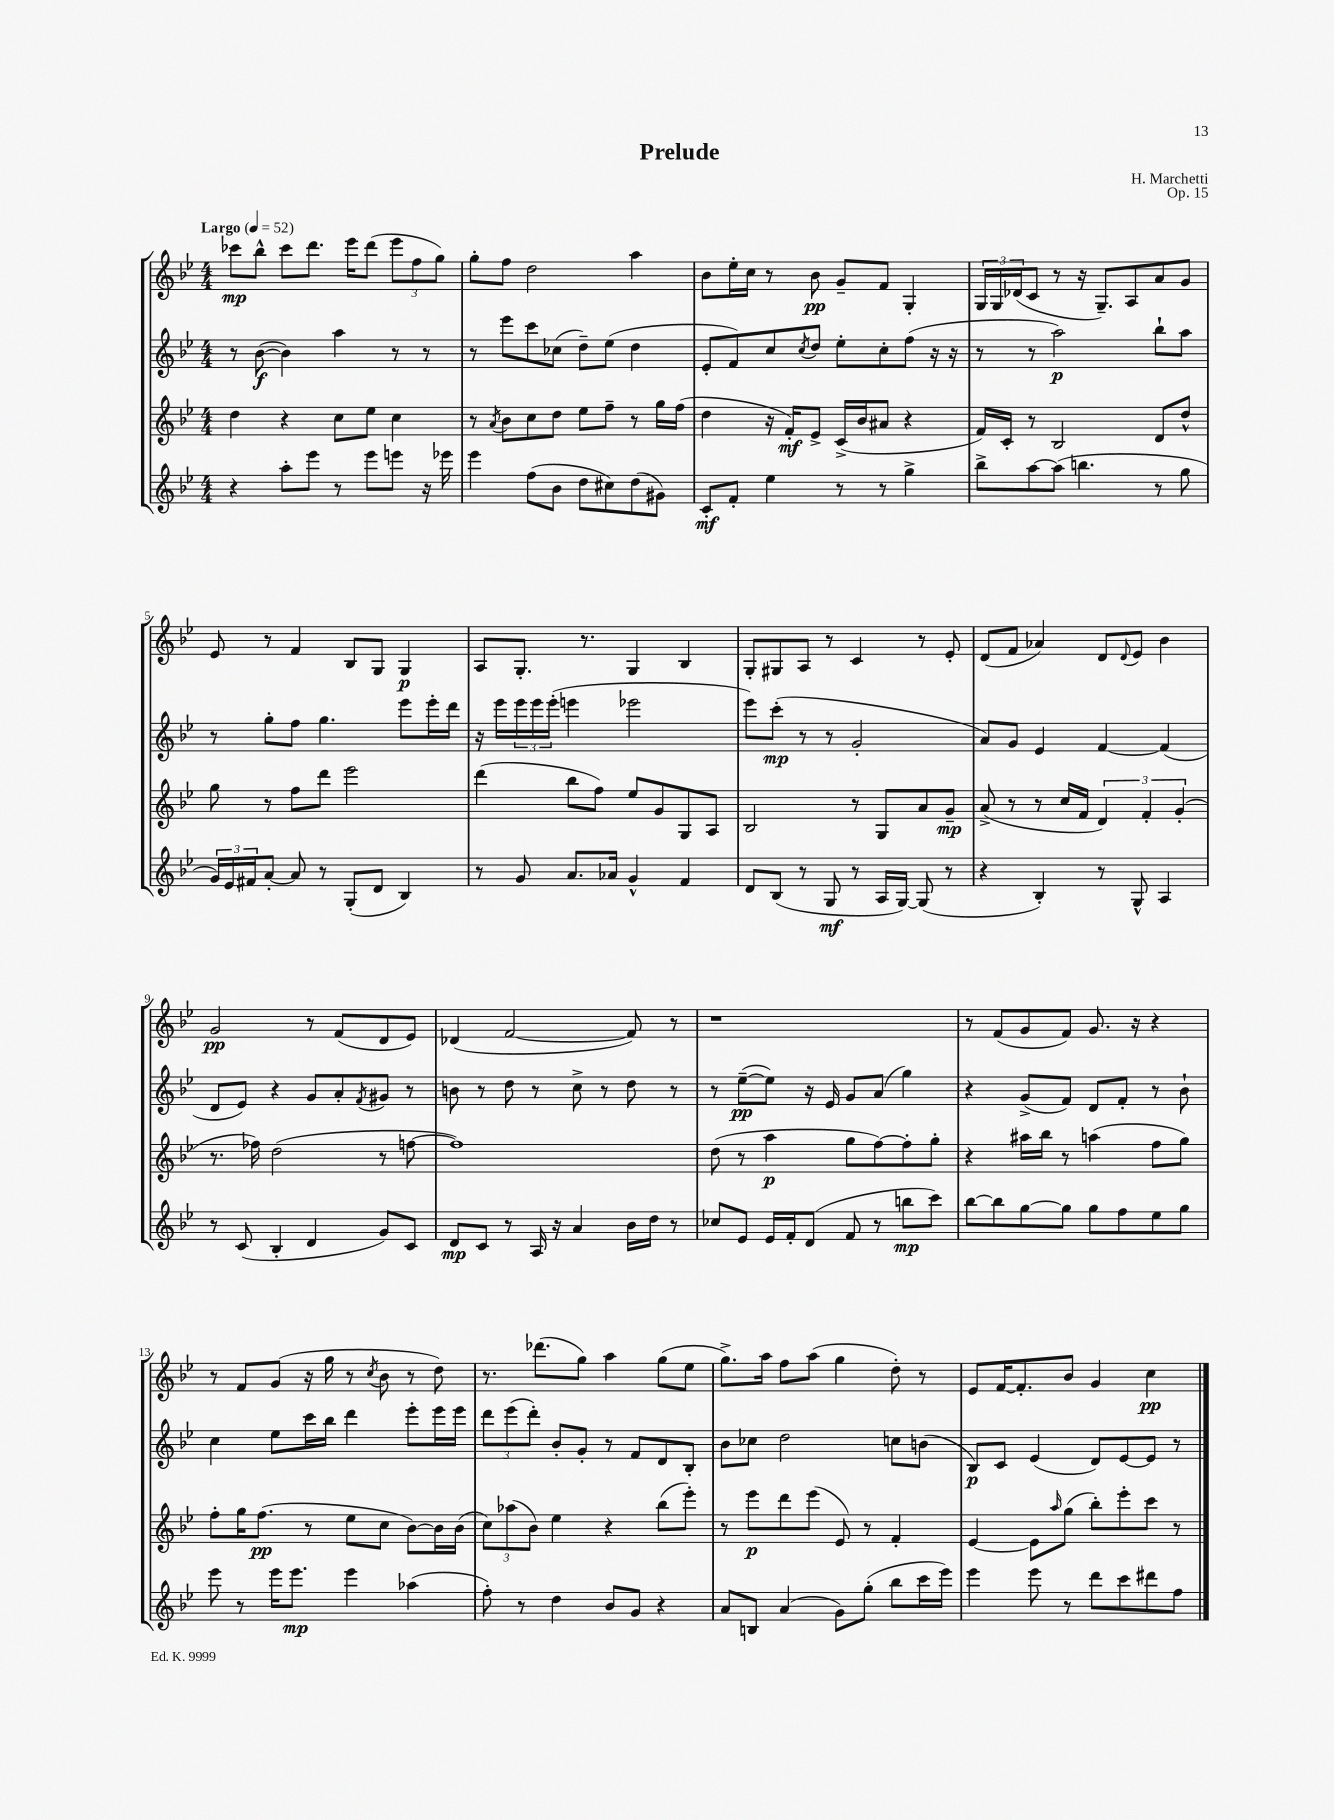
\header { title = "Prelude" composer = "H. Marchetti" opus = "Op. 15" }
<<
\new StaffGroup <<
\new Staff = "s0" {
    \clef treble \key bes \major \numericTimeSignature \time 4/4 \tempo "Largo" 4 = 52
    ces'''8\mp bes''8-^ ces'''8 d'''8. ees'''16 d'''8( \tuplet 3/2 { ees'''8 f''8 g''8) } |
    g''8-. f''8 d''2 a''4 |
    bes'8 ees''16-. c''16 r8 bes'8\pp g'8-- f'8 g4-. |
    \tuplet 3/2 { g16 g16 des'16( } c'8 r8 r16 g8.--) a8 a'8 g'8 |
    ees'8 r8 f'4 bes8 g8 g4\p |
    a8 g8.-. r8. g4 bes4 |
    g8-. gis8 a8 r8 c'4 r8 ees'8-. |
    d'8( f'8 aes'4) d'8 \appoggiatura { d'8 } ees'8 bes'4 |
    g'2\pp r8 f'8( d'8 ees'8) |
    des'4( f'2~ f'8) r8 |
    r1 |
    r8 f'8( g'8 f'8) g'8. r16 r4 |
    r8 f'8 g'8( r16 g''16 r8 \acciaccatura { c''8 } bes'8 r8 d''8) |
    r8. des'''8.( g''8) a''4 g''8( ees''8 |
    g''8.->) a''16 f''8 a''8( g''4 d''8-.) r8 |
    ees'8 f'16~ f'8.-. bes'8 g'4 c''4\pp \bar "|." |
}
\new Staff = "s1" {
    \clef treble \key bes \major \numericTimeSignature \time 4/4
    r8 bes'8~\f( bes'4) a''4 r8 r8 |
    r8 ees'''8 c'''8 ces''8( d''8--) ees''8( d''4 |
    ees'8-. f'8) c''8 \acciaccatura { c''8 } d''8 ees''8-. c''8-. f''8( r16 r16 |
    r8 r8 a''2\p) bes''8-! a''8 |
    r8 g''8-. f''8 g''4. ees'''8 ees'''16-. d'''16 |
    r16 ees'''16 \tuplet 3/2 { ees'''16 ees'''16 ees'''16-.( } e'''4 ees'''2 |
    ees'''8) c'''8-.\mp( r8 r8 g'2-. |
    a'8) g'8 ees'4 f'4~ f'4( |
    d'8 ees'8) r4 g'8 a'8-. \acciaccatura { f'8 } gis'8 r8 |
    b'8 r8 d''8 r8 c''8-> r8 d''8 r8 |
    r8 ees''8~--\pp( ees''8) r16 ees'16 g'8 a'8( g''4) |
    r4 g'8->( f'8) d'8 f'8-. r8 bes'8-! |
    c''4 ees''8 c'''16 bes''16 d'''4 ees'''8-. ees'''16 ees'''16 |
    \tuplet 3/2 { d'''8 ees'''8( d'''8-.) } bes'8-. g'8-. r8 f'8 d'8 bes8-. |
    bes'8 ces''8 d''2 c''8 b'8( |
    bes8\p) c'8 ees'4( d'8) ees'8~ ees'8 r8 \bar "|." |
}
\new Staff = "s2" {
    \clef treble \key bes \major \numericTimeSignature \time 4/4
    d''4 r4 c''8 ees''8 c''4 |
    r8 \acciaccatura { a'8 } bes'8 c''8 d''8 ees''8 f''8-- r8 g''16 f''16( |
    d''4 r16 f'16-.\mf) ees'8-> c'16->( bes'16 ais'8 r4 |
    f'16) c'16-. r8 bes2 d'8 d''8-^ |
    g''8 r8 f''8 d'''8 ees'''2 |
    d'''4( bes''8 f''8) ees''8 g'8 g8 a8 |
    bes2 r8 g8 a'8 g'8--\mp |
    a'8->( r8 r8 c''16 f'16 \tuplet 3/2 { d'4) f'4-. g'4-.( } |
    r8. fes''16) d''2( r8 f''8~ |
    f''1) |
    d''8( r8 a''4\p g''8 f''8~) f''8-. g''8-. |
    r4 ais''16 bes''16 r8 a''4( f''8 g''8) |
    f''8-. g''16 f''8.\pp( r8 ees''8 c''8 bes'8~) bes'16 bes'16( |
    \tuplet 3/2 { c''8) aes''8( bes'8) } ees''4 r4 bes''8( ees'''8-.) |
    r8 ees'''8\p d'''8 ees'''8( ees'8) r8 f'4-. |
    ees'4~ ees'8 \grace { a''16 } g''8( bes''8-.) ees'''8-. c'''8 r8 \bar "|." |
}
\new Staff = "s3" {
    \clef treble \key bes \major \numericTimeSignature \time 4/4
    r4 a''8-. ees'''8 r8 ees'''8 e'''8 r16 ees'''16 |
    ees'''4 f''8( bes'8 d''8 cis''8) d''8( gis'8) |
    c'8-.\mf f'8-. ees''4 r8 r8 g''4-> |
    bes''8-> a''8~ a''8( b''4. r8 g''8 |
    \tuplet 3/2 { g'16) ees'16 fis'16 } a'8~-. a'8 r8 g8-.( d'8 bes4) |
    r8 g'8 a'8. aes'16 g'4-^ f'4 |
    d'8 bes8( r8 g8\mf r8 a16 g16~) g8( r8 |
    r4 bes4-.) r8 g8-^ a4 |
    r8 c'8( bes4-. d'4 g'8) c'8 |
    d'8\mp c'8 r8 a16 r16 a'4 bes'16 d''16 r8 |
    ces''8 ees'8 ees'16 f'16-. d'8( f'8 r8 b''8\mp c'''8) |
    bes''8~ bes''8 g''8~ g''8 g''8 f''8 ees''8 g''8 |
    ees'''8 r8 ees'''16 ees'''8.\mp ees'''4 aes''4( |
    f''8-.) r8 d''4 bes'8 g'8 r4 |
    a'8 b8 a'4( g'8) g''8-.( bes''8 c'''16 ees'''16) |
    ees'''4 ees'''8 r8 d'''8 c'''8 dis'''8 f''8 \bar "|." |
}
>>
>>
